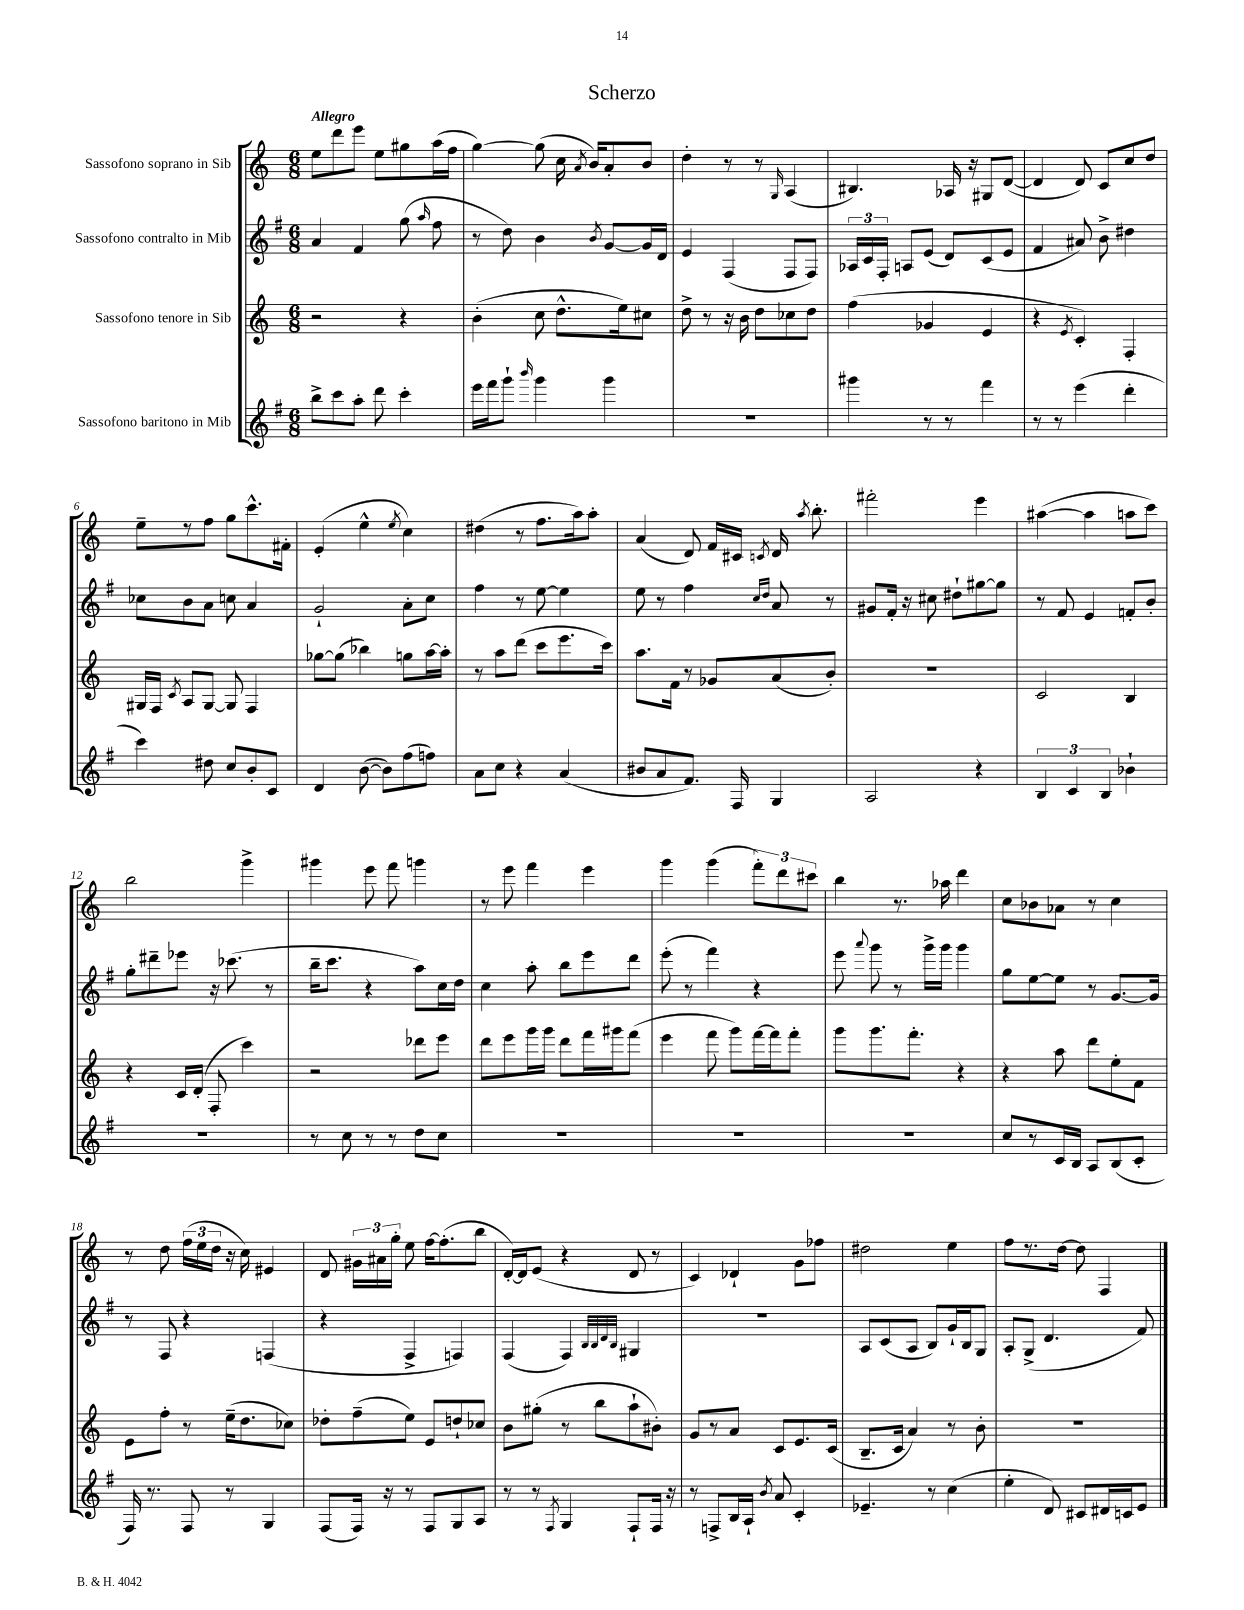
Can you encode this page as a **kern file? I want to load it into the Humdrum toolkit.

**kern	**kern	**kern	**kern
*part4	*part3	*part2	*part1
*staff4	*staff3	*staff2	*staff1
*I"Sassofono baritono in Mib	*I"Sassofono tenore in Sib	*I"Sassofono contralto in Mib	*I"Sassofono soprano in Sib
*clefG2	*clefG2	*clefG2	*clefG2
*k[f#]	*k[]	*k[f#]	*k[]
*M6/8	*M6/8	*M6/8	*M6/8
=1	=1	=1	=1
!	!	!	!LO:TX:a:B:t=Allegro
8bb^\L	2r	4a/	8ee\L
8ccc\	.	.	8ddd\
8aa'\J	.	4f#/	8eee\J
8ddd\	.	.	8ee\L
4ccc'\	4r	(8gg\	8gg#X\
.	.	16qqaa/	.
.	.	8ff#\	(16aa\L
.	.	.	16ff\JJ
=2	=2	=2	=2
16eee\LL	(4b'\	8r	[4gg\)
16fff#\J	.	.	.
8ggg`\J	.	8dd\)	.
16qqbbb/	.	.	.
4ggg\	8cc\	4b\	(8gg\]
.	8.dd^^\L	.	16cc\
.	.	.	8qa/
.	.	.	16b/KL)
.	.	8qb/	.
4ggg\	.	[8g/L	8a'/
.	16ee\k)	.	.
.	8cc#X\J	16g/L]	8b/J
.	.	16d/JJ	.
=3	=3	=3	=3
2.r	8dd^\	4e/	4dd'\
.	8r	.	.
.	16r	(4F#/	8r
.	16b\	.	.
.	8dd\L	.	8r
.	.	.	16qqG/
.	8cc-X\	8F#/L	(4A/
.	8dd\J	8F#/J)	.
=4	=4	=4	=4
4ggg#X\	(4ff\	24A-X/LL	4.B#X/)
.	.	24c/	.
.	.	24F#'/JJ	.
.	.	8An/L	.
8r	4g-X/	(8e/J	.
8r	.	8d/L)	16A-X/
.	.	.	16r
4fff#\	4e/	(8c/	8G#X/L
.	.	8e/J	([8d/J
=5	=5	=5	=5
8r	4r	4f#/	4d/]
8r	.	.	.
.	8qe/	.	.
(4eee\	4c'/)	8a#X/)	8d/)
.	.	8b^\	8c/L
4ddd'\	4F'/	4dd#X\	8cc/
.	.	.	8dd/J
!!LO:LB:g=z
=6	=6	=6	=6
4ccc\)	16G#X/LL	8cc-X\L	8ee~\L
.	16F/JJ	.	.
.	8qc/	.	.
.	8A/L	8b\	8r
8dd#X\	[8G#/J	8a\J	8ff\J
8cc/L	8G#/]	8ccn\	8gg\L
8b'/	4F/	4a/	8.ccc^^\
8c/J	.	.	.
.	.	.	16f#X'\Jk
=7	=7	=7	=7
4d/	[8gg-X\L	2g`/	(4e'/
.	(8gg-\J]	.	.
([8b\	4bb-X\)	.	4ee^^\
8b\L])	.	.	.
.	.	.	8qee/
(8ff#\	8ggn\L	8a'\L	4cc\)
8ffn\J)	[16aa\L	8cc\J	.
.	16aa'\JJ]	.	.
=8	=8	=8	=8
8a\L	8r	4ff#\	(4dd#X\
8cc\J	8aa\L	.	.
4r	(8ddd\J	8r	8r
.	8ccc\L	[8ee\	8.ff\L
(4a/	8.eee\	4ee\]	.
.	.	.	16aa\k)
.	.	.	8aa'\J
.	16ccc\Jk)	.	.
=9	=9	=9	=9
8b#X/L	8.aa\L	8ee\	(4a/
8a/	.	8r	.
.	16f\Jk	.	.
8.f#/J)	8r	4ff#\	8d/)
.	8g-X/L	.	16f/LL
16F#/	.	.	16c#X/JJ
.	.	16qqcc/LL	.
.	.	16qqdd/JJ	8qcn/
4G/	(8a/	8a/	16d/
.	.	.	8qaa/
.	.	.	8.bb'\
.	8b'/J)	8r	.
=10	=10	=10	=10
2A/	2.r	8g#X/L	2fff#X'\
.	.	16f#'/Jk	.
.	.	16r	.
.	.	8cc#X\	.
.	.	8dd#X`\L	.
4r	.	[8gg#X\	4eee\
.	.	8gg#\J]	.
=11	=11	=11	=11
6B/	2c/	8r	([4aa#X\
.	.	8f#/	.
6c/	.	.	.
.	.	4e/	4aa#\]
6B/	.	.	.
4b-X`\	4B/	8fn'/L	8aan\L
.	.	8b'/J	8ccc\J)
!!LO:LB:g=z
=12	=12	=12	=12
2.r	4r	8gg'\L	2bb\
.	.	8ddd#X~\	.
.	16c/LL	8eee-X\J	.
.	(16d'/JJ	.	.
.	8F'/	16r	.
.	.	(8.ccc-X\	.
.	4ccc\)	.	4ggg^\
.	.	8r	.
=13	=13	=13	=13
8r	2r	16bb~\KL	4ggg#X\
.	.	8.ccc\J	.
8cc\	.	.	.
8r	.	4r	8eee\
8r	.	.	8fff\
8dd\L	8ddd-X\L	8aa\L)	4gggn\
8cc\J	8eee\J	16cc\L	.
.	.	16dd\JJ	.
=14	=14	=14	=14
2.r	8ddd\L	4cc\	8r
.	8eee\	.	8eee\
.	16ggg\L	8aa'\	4fff\
.	16ggg\JJ	.	.
.	8ddd\L	8bb\L	.
.	16fff\L	8eee\	4eee\
.	16ggg#X\J	.	.
.	(8fff\J	8ddd\J	.
=15	=15	=15	=15
2.r	4eee\	(8eee'\	4ggg\
.	.	8r	.
.	8fff\	4fff#\)	(4ggg\
.	8ggg\L)	.	.
.	[16fff\L	4r	12fff'\L)
.	16fff\J]	.	.
.	.	.	12ddd\
.	8fff'\J	.	.
.	.	.	12ccc#X\J
=16	=16	=16	=16
2.r	8ggg\L	8eee\	4bb\
.	.	8qqaaa/	.
.	8.ggg\	8ggg\	.
.	.	8r	8.r
.	8.fff'\J	.	.
.	.	16ggg^\LL	.
.	.	16ggg\JJ	16aa-X\
.	4r	4ggg\	4ddd\
=17	=17	=17	=17
8cc/L	4r	8gg\L	8cc\L
8r	.	[8ee\	8b-X\
16c/L	8aa\	8ee\J]	8a-X\J
16B/JJ	.	.	.
8A/L	8ddd\L	8r	8r
(8B/	8ee'\	[8.g/L	4cc\
8c'/J	8f\J	.	.
.	.	16g/Jk]	.
!!LO:LB:g=z
=18	=18	=18	=18
16F#/)	8e\L	8r	8r
8.r	.	.	.
.	8ff'\J	8F#/	8dd\
8F#/	8r	4r	(24ff\LL
.	.	.	24ee\
.	.	.	24dd\JJ
8r	(16ee~\KL	.	16r
.	8.dd\	.	16cc\)
4G/	.	(4Fn/	4e#X/
.	8cc-X\J)	.	.
=19	=19	=19	=19
(8F#/L	8dd-X'\L	4r	8d/
16F#/Jk)	(8ff~\	.	24g#X\LL
.	.	.	24a#X\
16r	.	.	.
.	.	.	24gg'\JJ
8r	8ee\J)	4F#^/	8ee\
8F#/L	8e/L	.	[16ff\KL
.	.	.	(8.ff'\]
8G/	8ddn`/	4Fn/)	.
8A/J	8cc-X/J	.	8bb\J
=20	=20	=20	=20
8r	8b\L	(4F#/	[16d'/LL)
.	.	.	16d/J]
8r	(8gg#X'\J	.	(8e/J
8qF#/	.	.	.
4G/	8r	4F#/)	4r
.	8bb\L	.	.
.	.	32qqB/LLL	.
.	.	32qqB/	.
.	.	32qqd/	.
.	.	32qqB/JJJ	.
8F#`/L	8aa`\	4G#X/	8d/
16F#/Jk	8b#X'\J)	.	8r
16r	.	.	.
=21	=21	=21	=21
8r	8g/L	2.r	4c/)
8Fn^/L	8r	.	.
16B/L	8a/J	.	4d-X`/
16A`/JJ	.	.	.
8qb/	.	.	.
8a/	8c/L	.	.
4c'/	8.e/	.	8g\L
.	.	.	8ff-X\J
.	(16c/Jk	.	.
=22	=22	=22	=22
4.e-X~/	8.B~/L	8A/L	2dd#X\
.	.	(8c/	.
.	16c/Jk	.	.
.	4a/)	8A/J	.
8r	.	8B/L)	.
(4cc\	8r	16g`/L	4ee\
.	.	16B/J	.
.	8b'\	8G/J	.
=23	=23	=23	=23
4ee'\	2.r	8A'/L	8ff\L
.	.	(8G^/J	8.r
8d/)	.	4.d/	.
.	.	.	[16dd\Jk
8c#X/L	.	.	8dd\]
16d#X/L	.	.	4F/
16cn/J	.	.	.
8e/J	.	8f#/)	.
==	==	==	==
*-	*-	*-	*-
